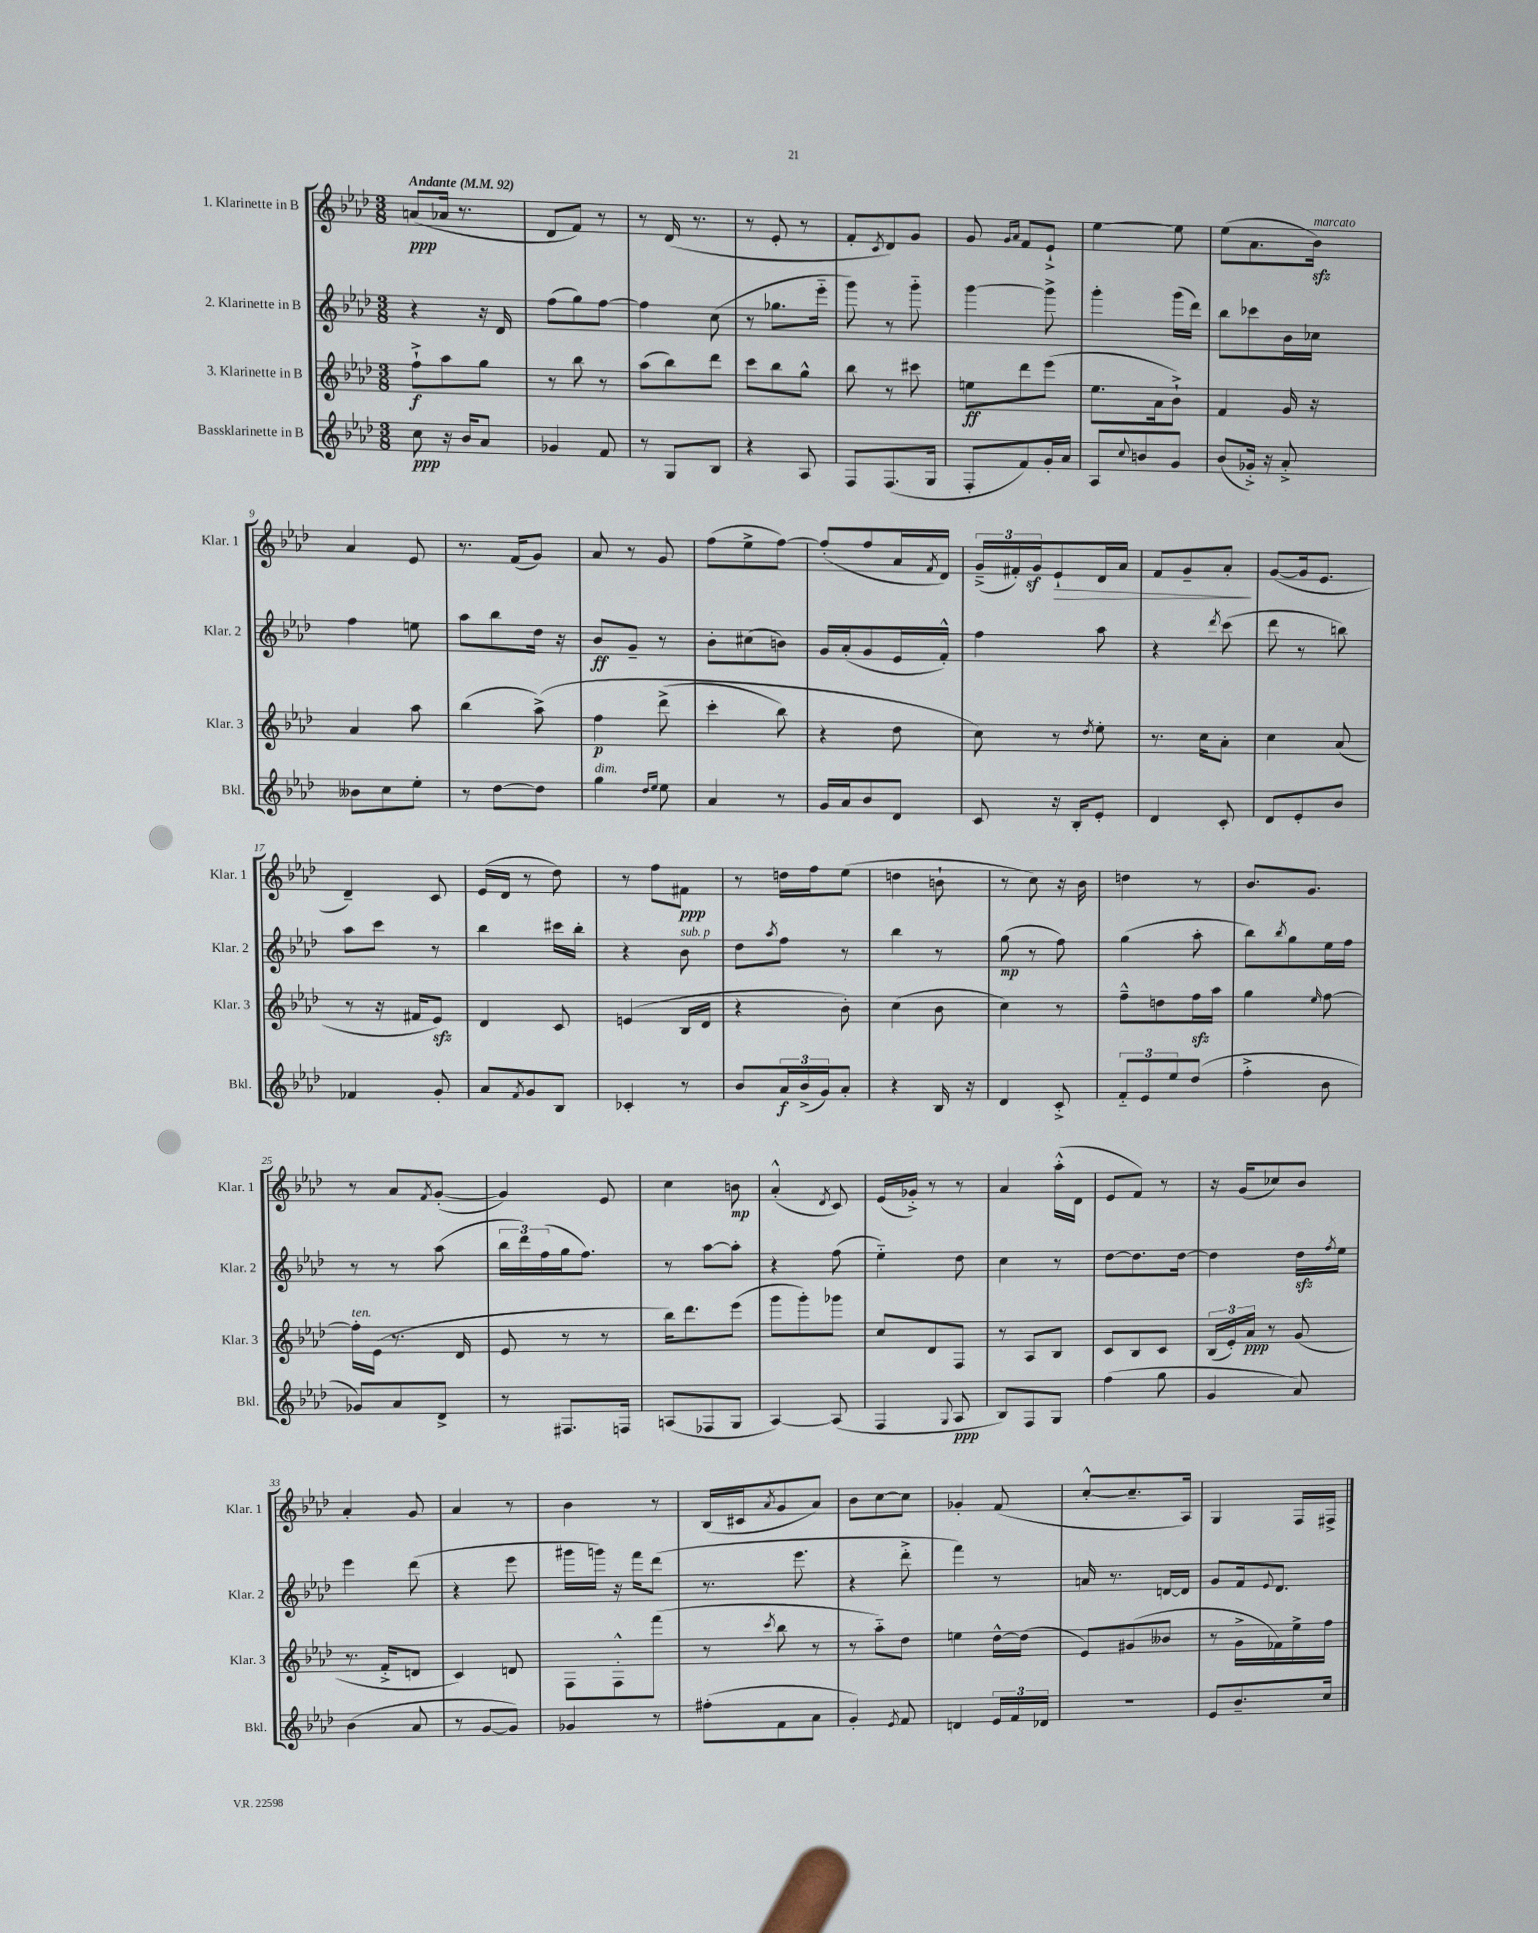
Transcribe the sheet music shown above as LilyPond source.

<<
\new StaffGroup <<
\new Staff = "s0" \with { instrumentName = "1. Klarinette in B" shortInstrumentName = "Klar. 1" } {
    \clef treble \key aes \major \numericTimeSignature \time 3/8 \tempo "Andante" 4 = 92
    a'8\ppp( aes'16 r8. |
    des'8 f'8) r8 |
    r8 des'16( r8. |
    r8 ees'8-. r8 |
    f'8-. \acciaccatura { c'8 } des'8) g'8 |
    g'8 \grace { g'16 aes'16 } f'8 ees'8-!-> |
    ees''4~ ees''8 |
    ees''8( aes'8. bes'16\sfz^\markup { \italic "marcato" }) |
    aes'4 ees'8 |
    r8. f'16( g'8) |
    aes'8 r8 g'8 |
    f''8( ees''8-> f''8~) |
    f''8-.( f''8 aes'16 \acciaccatura { f'8 } des'16) |
    \tuplet 3/2 { g'16--->( fis'16-.) g'16\sf } ees'8-!\> des'16 aes'16 |
    f'8 g'8-- aes'8-.\! |
    g'8~( g'16 ees'8. |
    des'4--) c'8 |
    ees'16( des'16 r8 des''8) |
    r8 f''8 fis'8\ppp |
    r8 d''16 f''16 ees''8( |
    d''4 b'8-! |
    r8 c''8) r16 bes'16 |
    d''4 r8 |
    bes'8. g'8. |
    r8 aes'8 \acciaccatura { f'8 } g'8~-.( |
    g'4) ees'8 |
    c''4 b'8\mp |
    aes'4-.-^( \acciaccatura { des'8 } c'8) |
    ees'16( ges'16-.->) r8 r8 |
    aes'4 aes''16-.-^( des'16 |
    ees'8 f'8) r8 |
    r16 g'16( ces''8) bes'8 |
    aes'4-. g'8 |
    aes'4 r8 |
    bes'4 r8 |
    bes16( cis'16 \acciaccatura { aes'8 } g'8 aes'8) |
    bes'8 c''8~ c''8 |
    ges'4-. f'8( |
    c''8~-.-^ c''8.-- aes16) |
    g4 f16 fis16-> \bar "|." |
}
\new Staff = "s1" \with { instrumentName = "2. Klarinette in B" shortInstrumentName = "Klar. 2" } {
    \clef treble \key aes \major \numericTimeSignature \time 3/8
    r4 r16 des'16 |
    f''8( g''8) f''8~ |
    f''4 c''8( |
    r8 ges''8. ees'''16-_ |
    g'''8) r8 g'''8-_ |
    g'''4~ g'''8-> |
    g'''4-. g'''16( des'''16) |
    bes''8 ces'''8 bes'16 ces''16 |
    f''4 e''8 |
    aes''8 bes''8 des''16 r16 |
    bes'8\ff g'8-- r8 |
    bes'8-. cis''8( b'8) |
    g'16 aes'16-.( g'8 ees'16 f'16-.-^) |
    f''4 aes''8 |
    r4 \acciaccatura { des'''8 } c'''8( |
    des'''8 r8 b''8) |
    aes''8 c'''8 r8 |
    bes''4 cis'''16 bes''16-. |
    r4 bes'8^\markup { \italic "sub. p" } |
    des''8 \acciaccatura { aes''8 } f''8 r8 |
    bes''4 r8 |
    g''8\mp( r8 f''8) |
    g''4( aes''8-. |
    bes''8) \acciaccatura { bes''8 } g''8 ees''16 f''16 |
    r8 r8 aes''8( |
    \tuplet 3/2 { bes''16 des'''16) f''16( } g''16 f''8.) |
    r8 aes''8~ aes''8-. |
    r4 f''8( |
    ees''4-_) des''8 |
    c''4 r8 |
    des''8~ des''8. des''16~ |
    des''4 des''16\sfz \acciaccatura { f''8 } ees''16 |
    ees'''4 des'''8( |
    r4 ees'''8 |
    gis'''16 g'''16) r16 f'''16 des'''8( |
    r8. ees'''8. |
    r4 des'''8-.-> |
    f'''4) r8 |
    a'16 r8. d'16~ d'16 |
    g'8 f'16 \appoggiatura { ees'8 } des'8. \bar "|." |
}
\new Staff = "s2" \with { instrumentName = "3. Klarinette in B" shortInstrumentName = "Klar. 3" } {
    \clef treble \key aes \major \numericTimeSignature \time 3/8
    f''8-!->\f aes''8 g''8 |
    r8 bes''8 r8 |
    aes''8( bes''8) des'''8 |
    c'''8 bes''8 g''8-^ |
    bes''8 r8 cis'''8 |
    e''8\ff des'''8 ees'''8( |
    ees''8. aes'16 bes'8-!->) |
    f'4 g'16 r16 |
    aes'4 aes''8 |
    bes''4( aes''8->)\( |
    f''4\p des'''8->( |
    c'''4-. bes''8) |
    r4 des''8 |
    c''8\) r8 \acciaccatura { des''8 } ees''8-. |
    r8. c''16 aes'8-. |
    c''4 aes'8( |
    r8 r16 fis'16 ees'8\sfz) |
    des'4 c'8 |
    e'4( bes16 des'16 |
    r4 bes'8-.) |
    c''4( bes'8 |
    c''4) r8 |
    f''8---^ d''8 f''16\sfz aes''16 |
    g''4 \grace { ees''16 } f''8~ |
    f''16-.^\markup { \italic "ten." } ees'16( r8. des'16 |
    ees'8 r8 r8 |
    bes''16) des'''8. ees'''8( |
    g'''8 g'''8-.) ges'''8 |
    c''8 des'8 f8 |
    r8 aes8 bes8 |
    c'8 bes8 c'8 |
    \tuplet 3/2 { bes16( ees'16-.) aes'16\ppp } r8 g'8( |
    r8. f'16-.-> d'8 |
    c'4) d'8 |
    f8 f8-.-^ f'''8( |
    r8 \acciaccatura { c'''8 } bes''8 r8 |
    r8 aes''8-_) des''8 |
    e''4 des''16~-^ des''16( |
    ees'8) gis'8( beses'8 |
    r8 g'16-> fes'16) ees''16-> f''16 \bar "|." |
}
\new Staff = "s3" \with { instrumentName = "Bassklarinette in B" shortInstrumentName = "Bkl." } {
    \clef treble \key aes \major \numericTimeSignature \time 3/8
    c''8\ppp r16 bes'16 aes'8 |
    ges'4 f'8 |
    r8 g8 bes8 |
    r4 aes8 |
    f8 f8.( g16 |
    f8-. f'8) g'16-. aes'16 |
    aes8 \appoggiatura { c''8 } b'8 g'8 |
    bes'8( ges'16-.->) r16 aes'8-.-> |
    beses'8 c''8 ees''8-. |
    r8 des''8~ des''8 |
    g''4^\markup { \italic "dim." } \grace { des''16 ees''16 } ees''8 |
    aes'4 r8 |
    g'16 aes'16 bes'8 des'8 |
    c'8 r16 bes16-. ees'8-. |
    des'4 c'8-. |
    des'8 ees'8-. bes'8 |
    fes'4 g'8-. |
    aes'8 \acciaccatura { f'8 } g'8 bes8 |
    ces'4-. r8 |
    bes'8 \tuplet 3/2 { aes'16\f bes'16->( g'16) } aes'8-. |
    r4 bes16 r16 |
    des'4 c'8-.-> |
    \tuplet 3/2 { f'8-_ ees'8 ees''8 } des''8( |
    f''4-.-> bes'8 |
    ges'8) aes'8 des'8-> |
    r8 fis8. f16 |
    a8( fes8 g8 |
    aes4~) aes8( |
    f4 \appoggiatura { g8 } aes8\ppp |
    bes8) f8 g8 |
    f''4( g''8 |
    g'4 aes'8) |
    bes'4( aes'8 |
    r8 g'8~ g'8) |
    ges'4 r8 |
    fis''8-.( f'8 aes'8 |
    g'4-.) \acciaccatura { ees'8 } f'8 |
    d'4 \tuplet 3/2 { ees'16 f'16 des'16 } |
    R4. |
    ees'8 bes'8.-- c''16 \bar "|." |
}
>>
>>
